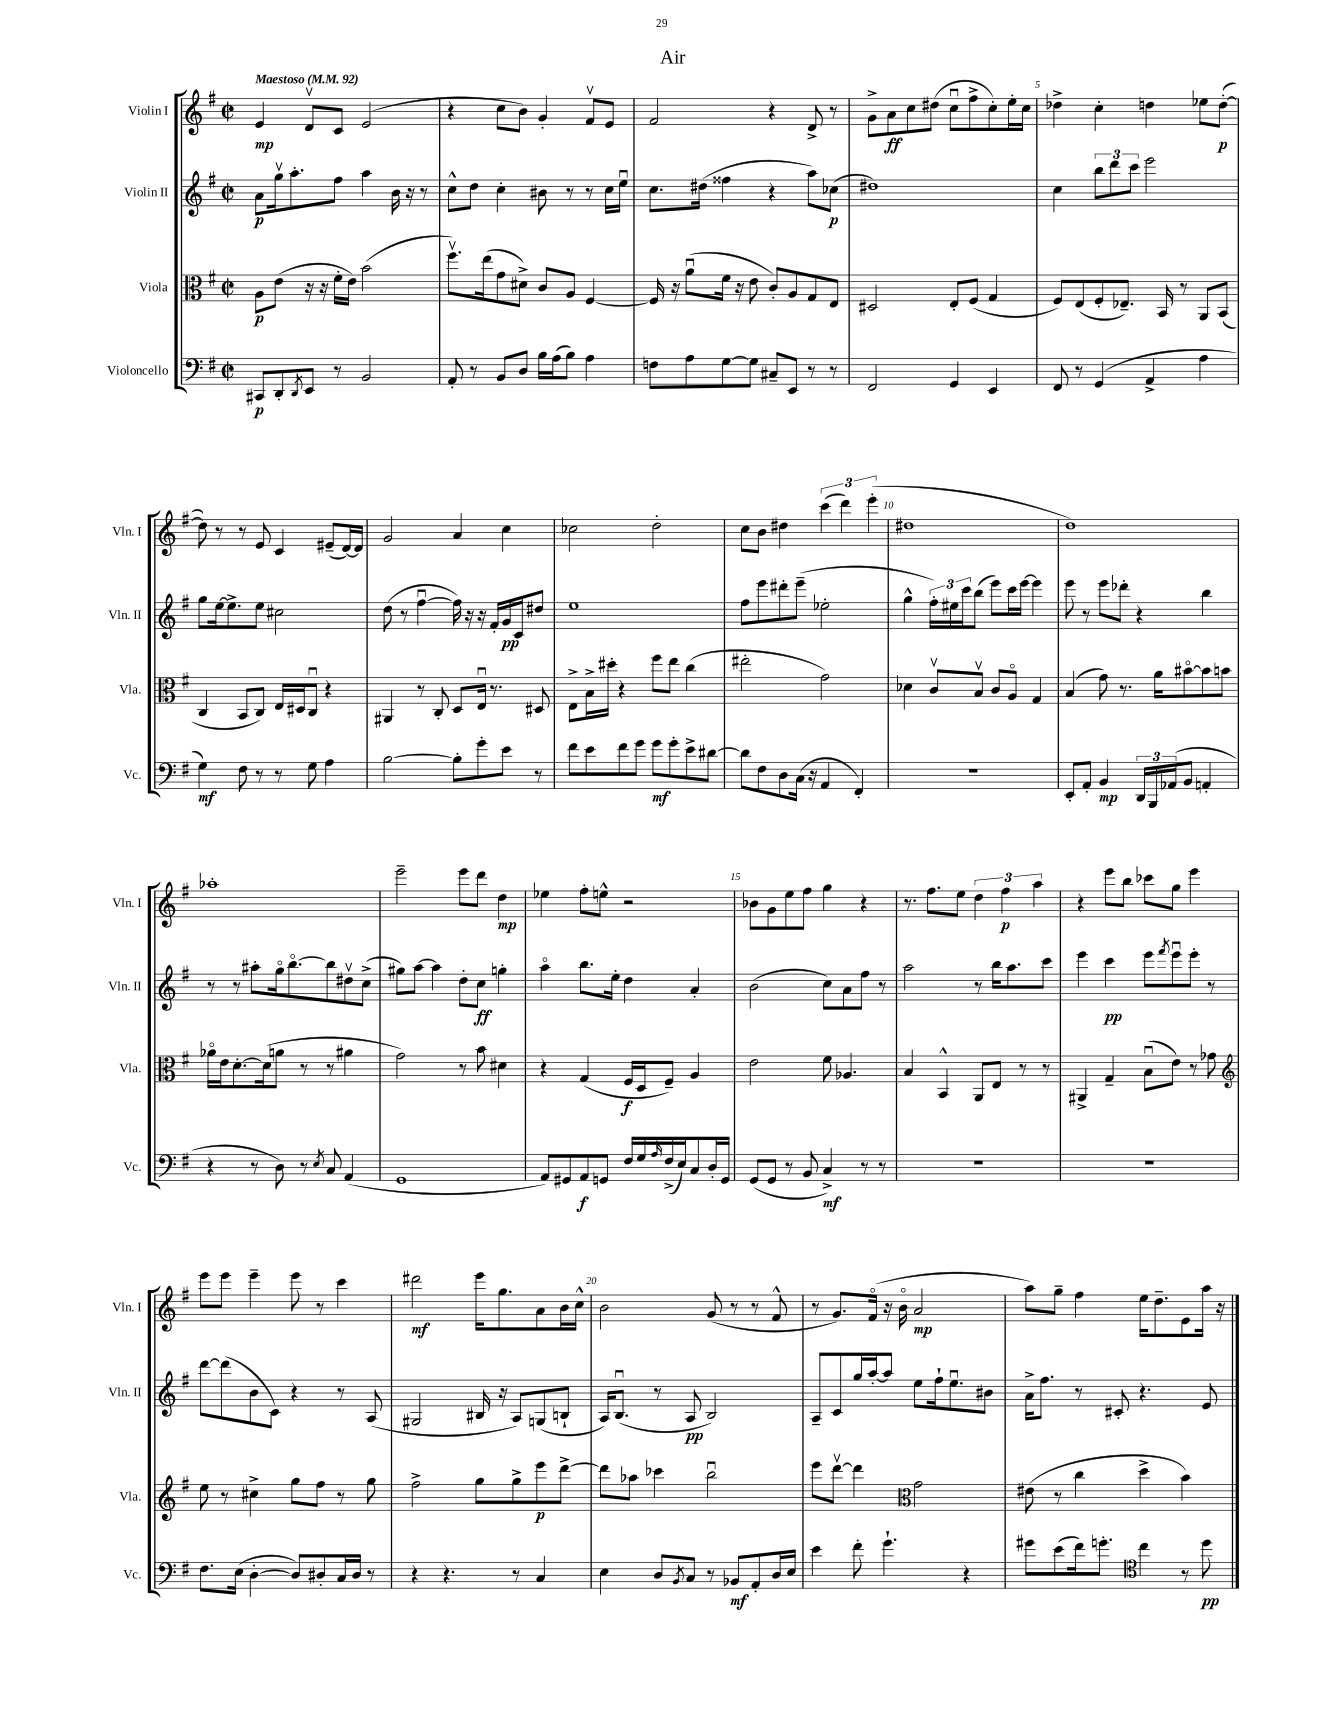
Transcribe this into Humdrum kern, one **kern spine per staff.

**kern	**kern	**kern	**kern
*staff4	*staff3	*staff2	*staff1
*clefF4	*clefC3	*clefG2	*clefG2
*k[f#]	*k[f#]	*k[f#]	*k[f#]
*M2/2	*M2/2	*M2/2	*M2/2
*met(c|)	*met(c|)	*met(c|)	*met(c|)
*MM92	*MM92	*MM92	*MM92
8CC#	8A	8a	4e
8DD'	(8e	16ggv	.
.	.	8.aa'	.
8qDD	.	.	.
8EE	16r	.	8dv
.	16r	.	.
8r	16f#'	8ff#	8c
.	16e)	.	.
2BB	(2b	4aa	(2e
.	.	16b	.
.	.	16r	.
.	.	8r	.
=	=	=	=
8AA'	8.ff#v)	8cc^^	4r
8r	.	8dd	.
.	(16ee	.	.
8BB	8g	4cc'	8cc
8D	8d#^)	.	8b)
16B	8c	8b#	4g'
(16A	.	.	.
8B)	8A	8r	.
4A	[4F#	8r	8f#v
.	.	16cc	8e
.	.	16eeu	.
=	=	=	=
8F	16F#]	8.cc	2f#
.	16r	.	.
8A	(8au	.	.
.	.	(16dd#	.
[8G	16f#	4ff##	.
.	16r	.	.
8G]	8e	.	.
8C#~	8c')	4r	4r
8EE	8A	.	.
8r	8G	8aa)	8d^
8r	8E	(8cc-	8r
=	=	=	=
2FF#	2D#	1dd#)	8g^
.	.	.	8a
.	.	.	8cc
.	.	.	(8dd#
4GG	8E'	.	8ccu
.	(8F#	.	8ff#^
4EE	4G	.	8cc')
.	.	.	16ee'
.	.	.	16cc
=	=	=	=
8FF#	8F#)	4cc	4dd-^
8r	(8E	.	.
(4GG	8F#'	12bb	4cc'
.	.	12ddd	.
.	8.E-~)	.	.
.	.	12ccc	.
4AA^	.	2eee	4dd
.	16BB	.	.
.	8r	.	.
4A	8AA	.	8ee-
.	(8BB	.	([8dd'
=	=	=	=
4G)	4C	8gg	8dd])
.	.	[16ee	8r
.	.	8.ee^]	.
8F#	8BB	.	8r
8r	8C)	8ee	8e
8r	16E	2cc#	4c
.	16D#	.	.
8G	8Cu	.	.
4A	4r	.	(8e#~
.	.	.	[16d)
.	.	.	16d]
=	=	=	=
[2B	4AA#	(8dd	2g
.	.	8r	.
.	8r	[4ff#u	.
.	8C'	.	.
8B']	8D	16ff#])	4a
.	.	16r	.
8g'	16Eu	16r	.
.	8.r	16f#'	.
8e	.	16g	4cc
.	.	16c	.
8r	8D#	8dd#	.
=	=	=	=
8f#	8E^	1ee	2cc-
8e	16B^	.	.
.	16dd#'	.	.
8f#	4r	.	.
8g	.	.	.
8g	8ff#	.	2dd'
8g'	8ee	.	.
8e^	(4cc	.	.
[8d#	.	.	.
=	=	=	=
8d#]	2ee#'	8ff#	8cc
8F#	.	8eee	8b
8D	.	8ddd#'	4dd#
(16C	.	(8eee~	.
16r	.	.	.
4AA	2g)	2ee-'	(6ccc
.	.	.	6ddd)
4FF#')	.	.	.
.	.	.	(6eee'
=	=	=	=
1r	4d-	4gg^^	1dd#
.	8cv	24ff#')	.
.	.	24ee#	.
.	.	24ccc	.
.	8Bv	(8bb	.
.	8c	8eee)	.
.	8Ao	16ccc	.
.	.	[16eee	.
.	4G	4eee]	.
=	=	=	=
8EE'	(4B	8eee	1dd)
8AA'	.	8r	.
4BB	8g)	8eee	.
.	8.r	8ddd-'	.
24DD	.	4r	.
24BBB	.	.	.
.	16a	.	.
(24AA-	.	.	.
8BB	[8b#o	.	.
4AA'	8b#]	4bb	.
.	8b	.	.
=	=	=	=
4r	16a-o	8r	1aa-'
.	16e	.	.
.	[8.d'	8r	.
8r	.	8aa#'	.
.	(16d]	.	.
8D)	8a	16ggo	.
.	.	[8.bbo	.
8r	8r	.	.
8qE	.	.	.
8C	8r	8bb]	.
(4AA	4a#	8dd#v	.
.	.	(8cc^	.
=	=	=	=
1GG	2g)	8gg#)	2eee~
.	.	[8aa	.
.	.	4aa]	.
.	8r	8dd'	8eee
.	8b	8cc	8ddd
.	4d#	4gg'	4dd
=	=	=	=
8AA)	4r	4aao	4ee-
8GG#	.	.	.
8AA	(4G	8.bb	8ff#'
8GG	.	.	8ee^^
.	.	16ee'	.
16F#	16F#	4dd	2r
16G	16D	.	.
16qqA	.	.	.
(16F#^	8F#~)	.	.
16E)	.	.	.
8C	4A	4a'	.
16D'	.	.	.
16GG	.	.	.
=	=	=	=
(8GG	2e	(2b	8b-
8GG	.	.	8g
8r	.	.	8ee
8BB	.	.	8ff#
4C^)	8f#	8cc)	4gg
.	4.A-	8a	.
8r	.	8ff#	4r
8r	.	8r	.
=	=	=	=
1r	4B	2aa	8.r
.	.	.	8.ff#
.	4BB^^	.	.
.	.	.	8ee
.	8AA	8r	6dd
.	8E	16bb	.
.	.	.	6ff#
.	.	8.aa	.
.	8r	.	.
.	.	.	6aa
.	8r	8ccc	.
=	=	=	=
1r	4AA#^	4eee	4r
.	4G~	4ccc	8eee
.	.	.	8bb
.	(8Bu	8eee	8ccc-
.	.	8qfff#	.
.	8e)	8eeeu	8gg
.	8r	8eee'	4eee
.	8g-	8r	.
=	=	=	=
*	*clefG2	*	*
8.F#	8ee	[8ddd	8eee
.	8r	(8ddd]	8eee
(16E	.	.	.
[4D'	4cc#^	8b	4eee~
.	.	8c)	.
8D])	8gg	4r	8eee
8D#'	8ff#	.	8r
16C	8r	8r	4ccc
16D#	.	.	.
8r	8gg	(8A	.
=	=	=	=
4r	2ff#^	2G#	2ddd#
4.r	.	.	.
.	8gg	16B#	16eee
.	.	16r	8.gg
8r	8gg^	8A)	.
4C	8eee	(8G	8a
.	[8ddd^	8B`	16b
.	.	.	16cc^^
=	=	=	=
4E	8ddd]	16A)	2b
.	.	(8.Bu	.
.	8aa-	.	.
8D	4ccc-	8r	.
8qBB	.	.	.
8C	.	8A	.
8r	2bbu	2B)	(8g
8BB-	.	.	8r
8AA'	.	.	8r
16D	.	.	8f#^^
16E	.	.	.
=	=	=	=
4e	8eee	8A~	8r
.	[8dddv	8c	8.g)
8f#'	4ddd]	16gg	.
.	.	[16aa'	(16f#o
4.g`	.	8aa]	16r
.	.	.	16bo
*	*clefC3	*	*
.	2g	8ee	2a
.	.	16ff#`	.
.	.	8.eeu	.
4r	.	.	.
.	.	8b#	.
=	=	=	=
8g#	(8e#	16a^	8aa)
.	.	8.ff#	.
(8e	8r	.	8gg~
16f#)	4cc	8r	4ff#
8.g'	.	.	.
.	.	8c#'	.
*clefC4	*	*	*
4cc	4dd^	4.r	16ee
.	.	.	8.dd~
8r	4b)	.	8e
8dd	.	8e	16aa
.	.	.	16r
==	==	==	==
*-	*-	*-	*-
